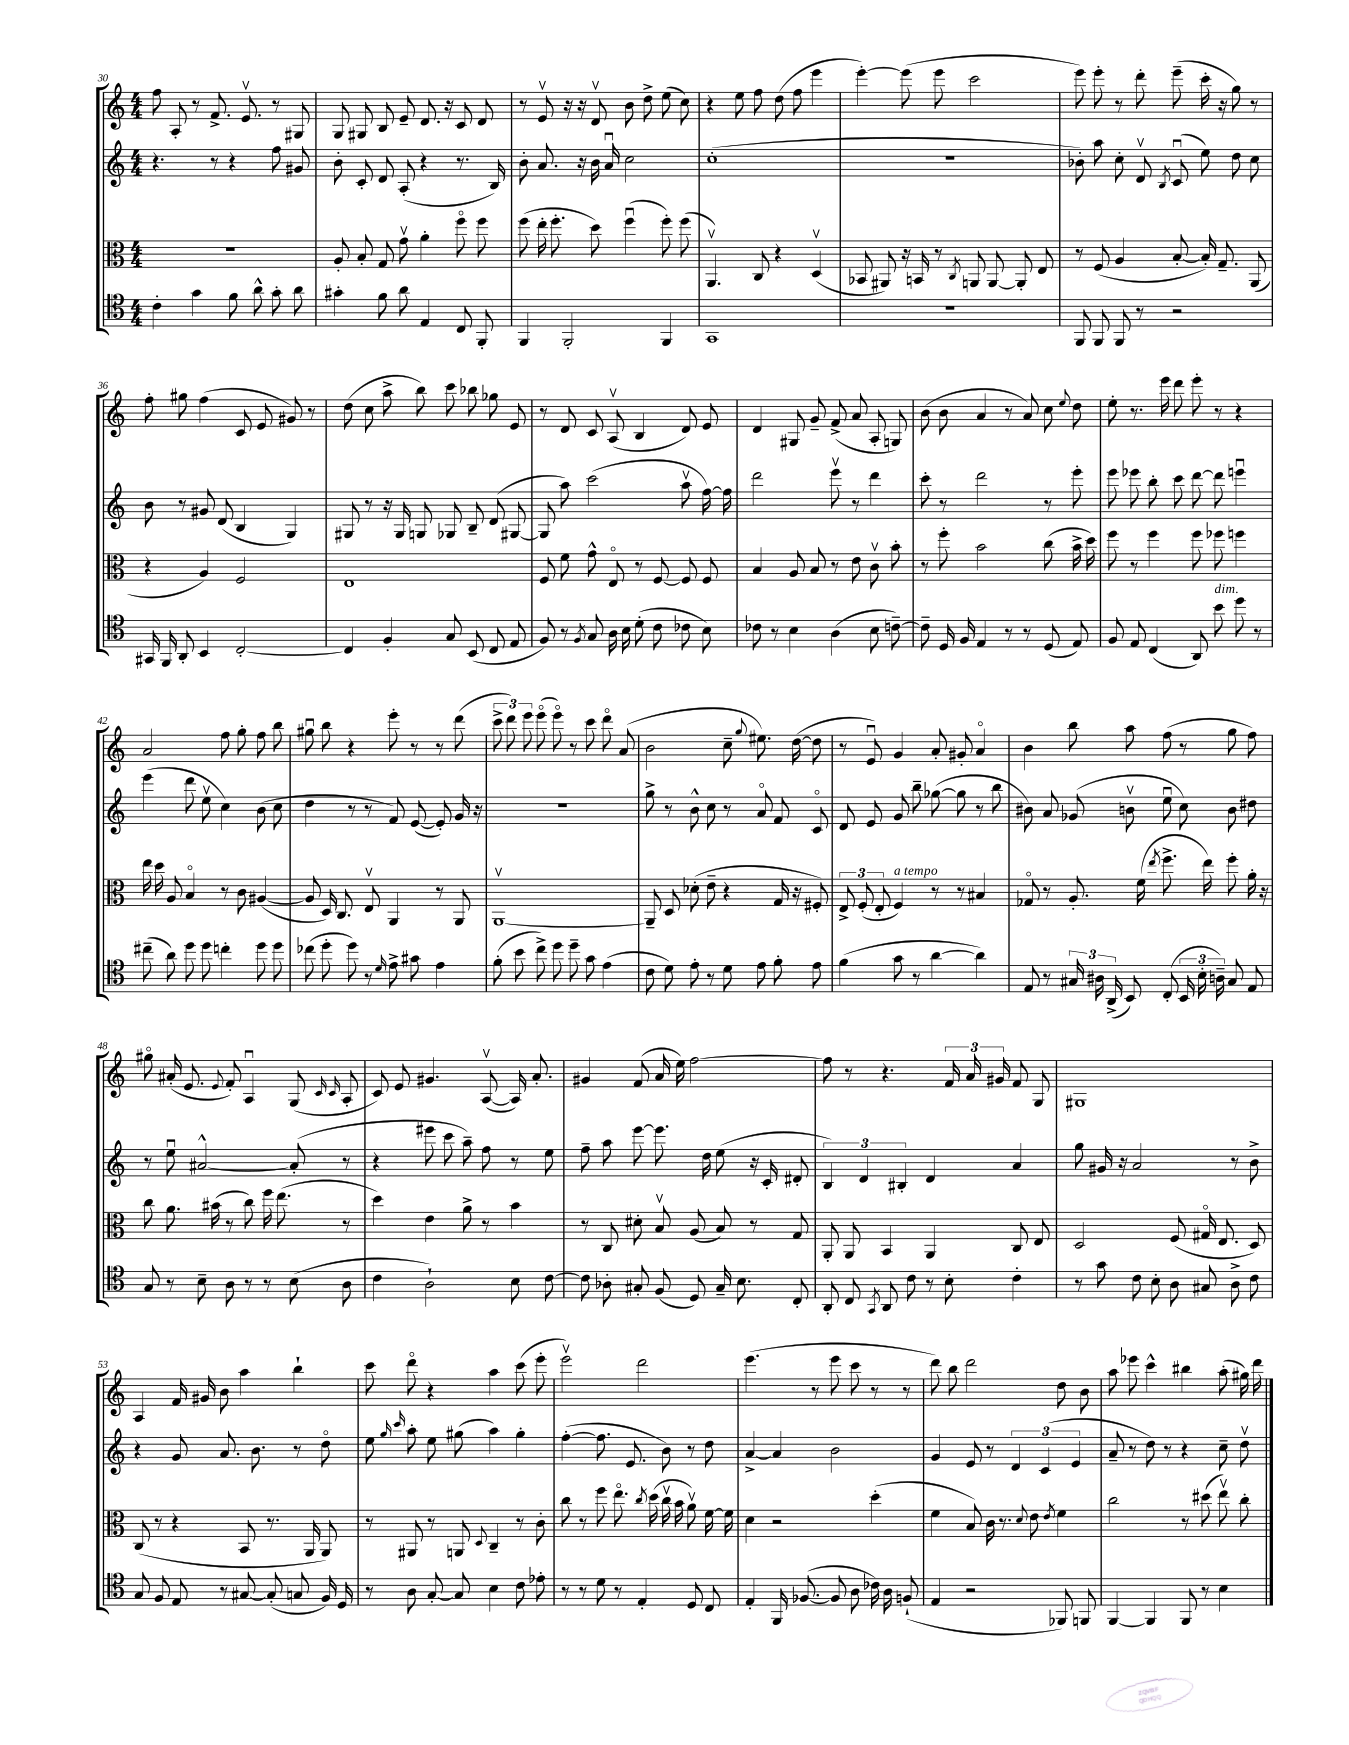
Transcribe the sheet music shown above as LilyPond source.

<<
\new StaffGroup <<
\new Staff = "s0" {
    \clef treble \key c \major \numericTimeSignature \time 4/4
    \autoBeamOff f''8 a8-. r8 f'8.-> e'8.\upbow r8 gis8 |
    g8 gis8 b8 e'8-- d'8. r16 c'8 d'8 |
    r8 e'8\upbow r16 r16 d'8\upbow b'8 d''8-> e''8( c''8) |
    r4 e''8 f''8 d''8( f''8 e'''4 |
    e'''4~-.) e'''8( e'''8 c'''2 |
    e'''8) e'''8-. r8 d'''8-. e'''8--( c'''16-. r16 g''8) r8 |
    f''8-. gis''8 f''4( c'8 e'8 gis'8) r8 |
    d''8( c''8 a''8-> b''8) c'''8 bes''8 ges''8 e'8 |
    r8 d'8 c'8 a8\upbow( b4 d'8) e'8 |
    d'4 gis8 g'8-- f'8->( a'8 a8-. g8) |
    b'8( b'8 a'4 r8 a'8) c''8 \appoggiatura { e''8 } d''8 |
    e''8-. r8. e'''16 d'''8 e'''8-. r8 r4 |
    a'2 f''8 g''8-. f''8 b''8 |
    gis''8\downbow b''8 r4 e'''8-. r8 r8 d'''8( |
    \tuplet 3/2 { c'''8-> d'''8) e'''8 } e'''8\flageolet( e'''8\flageolet) r8 c'''8 d'''8\flageolet a'8( |
    b'2 c''8-- \appoggiatura { g''8 } eis''8.) d''16~( d''8 |
    r8 e'8\downbow) g'4 a'8-. gis'8-. a'4\flageolet |
    b'4 b''8 a''8 f''8( r8 g''8 f''8) |
    gis''8\flageolet ais'16-.( e'8. \appoggiatura { e'8 } f'8-.) a4\downbow g8( \grace { c'16 c'16 } a8-. |
    c'8) e'8 gis'4. a8~\upbow( a16) a'8.-. |
    gis'4 f'8( a'16 e''16) f''2~ |
    f''8 r8 r4. \tuplet 3/2 { f'16 a'16 gis'16 } f'8 g8 |
    gis1 |
    a4 f'16 gis'16 b'8 a''4 b''4-! |
    c'''8 d'''8\flageolet r4 a''4 c'''8( e'''8-. |
    e'''2\upbow) d'''2 |
    e'''4.( r8 e'''8 c'''8 r8 r8 |
    d'''8) b''8 d'''2 d''8 b'8 |
    a''8 ees'''8 c'''4-^ bis''4 a''8-.( gis''16) d'''16 \bar "|." |
}
\new Staff = "s1" {
    \clef treble \key c \major \numericTimeSignature \time 4/4
    \autoBeamOff r4. r8 r4 f''8 gis'8 |
    b'8-. c'8-. d'8 a8-.( r4 r8. b16) |
    b'8-. a'8. r16 b'16 a'16\downbow c''2 |
    c''1-.( |
    R1 |
    bes'8-.) a''8 c''8-. d'8\upbow \acciaccatura { b8 } c'8\downbow( e''8) d''8 c''8 |
    b'8 r8 gis'8 d'8( b4 g4) |
    gis8 r8 r16 gis16 g8 ges8 b8-- d'8( gis8~ |
    gis8 a''8) c'''2( a''8\upbow f''16~) f''16 |
    d'''2 e'''8\upbow r8 d'''4 |
    c'''8-. r8 d'''2 r8 e'''8-. |
    e'''8 ees'''8 b''8-. c'''8 d'''8~ d'''8 e'''4\downbow |
    e'''4( d'''8 e''8\upbow c''4) b'8( c''8 |
    d''4 r8 r8 f'8) e'8~( e'8-.) g'16 r16 |
    R1 |
    g''8-> r8 b'8-^ c''8 r8 a'8\flageolet f'8 c'8\flageolet |
    d'8 e'8 g'8 b''8-- ges''8~( ges''8 r8 b''8 |
    bis'8) a'8 ges'8( b'8\upbow e''8\downbow c''8) b'8 dis''8 |
    r8 e''8\downbow ais'2~-^ ais'8-.( r8 |
    r4 eis'''8 c'''8 a''8--) f''8 r8 e''8 |
    f''8-- a''8 e'''8~ e'''8. d''16 e''8( r16 c'16-. dis'8-. |
    \tuplet 3/2 { b4) d'4 bis4-. } d'4 a'4 |
    g''8 gis'16 r16 a'2 r8 b'8-> |
    r4 g'8 a'8. b'8. r8 d''8\flageolet |
    e''8 \grace { g''16 c'''16 } a''8-. e''8 gis''8( a''4) gis''4-. |
    f''4~-.( f''8. e'8. b'8) r8 d''8 |
    a'4~-> a'4 b'2 |
    g'4 e'8 r8 \tuplet 3/2 { d'4 c'4( e'4 } |
    a'8-- r8 d''8) r8 r4 c''8-- d''8\upbow \bar "|." |
}
\new Staff = "s2" {
    \clef alto \key c \major \numericTimeSignature \time 4/4
    \autoBeamOff R1 |
    a8-. b8-. g8 g'8\upbow a'4-. f''8\flageolet f''8 |
    f''8( e''16-. f''8.-. d''8) f''4\downbow( f''8-.) f''8( |
    a,4.\upbow) c8 r4 d4\upbow( |
    bes,8 ais,8) r16 b,16 r8 \acciaccatura { c8 } a,8 a,8~ a,8-. e8 |
    r8 f8( a4 b8~-. b16-.) g8.-- a,8( |
    r4 a4) f2 |
    e1 |
    f8 f'8 g'8-^ e8\flageolet r8 f8~ f8 f8 |
    b4 a8 b8 r8 e'8 c'8\upbow b'8-. |
    r8 f''8-. b'2 c''8( b'16-> d''16) |
    f''8 r8 f''4 f''8 fes''8 f''4 |
    e''16 d''16 a8 b4\flageolet r8 c'8 ais4~( |
    ais8 d16) c8. e8\upbow a,4 r8 a,8 |
    a,1~\upbow |
    a,8-- d8 des'8-.( e'8-- r4 g16 r16 fis8-.) |
    \tuplet 3/2 { e8-> f8-.( e8-. } f4^\markup { \italic "a tempo" }) r8 r8 bis4 |
    ges8\flageolet r8 a8.-. f'16( \acciaccatura { e''8 } f''8.-> e''16) f''8-. a'16-. r16 |
    c''8 a'8. bis'16( r8 c''8) f''16 e''8.( r8 |
    d''4) e'4 a'8-> r8 b'4 |
    r8 c8 dis'8-. b8\upbow a8( b8) r8 g8 |
    a,8-. a,8 b,4 a,4 c8 e8 |
    d2 f8( gis16\flageolet e8. d8) |
    c8( r8 r4 b,8 r8. a,16 a,8) |
    r8 ais,8 r8 a,8 \appoggiatura { d8 } c4-- r8 c'8-. |
    c''8 r8 f''8 e''8.\flageolet \acciaccatura { c''8 } d''16( c''16\upbow b'16 a'8\upbow) f'16~ f'16 |
    d'4 r2 d''4-.( |
    f'4 b8) c'16 r8. \appoggiatura { d'8 } e'8 \acciaccatura { e'8 } f'4 |
    c''2 r8 dis''8( e''8\upbow) c''8-. \bar "|." |
}
\new Staff = "s3" {
    \clef tenor \key c \major \numericTimeSignature \time 4/4
    \autoBeamOff c'4-. g'4 f'8 a'8-^ g'8-. a'8 |
    gis'4-. f'8 a'8 e4 c8 f,8-. |
    f,4 f,2-. f,4 |
    g,1 |
    R1 |
    f,8 f,8 f,8 r8 r2 |
    gis,16 f,16 a,8-. b,4 c2~-. |
    c4 f4-. g8 b,8( c8 e8 |
    f8) r8 \acciaccatura { f8 } g8 a16 b16 d'8-.( c'8 ces'8 b8) |
    ces'8 r8 b4 a4( b8 c'8~--) |
    c'8-- d16 f16 e4 r8 r8 d8( e8) |
    f8 e8 c4( a,8) b'8^\markup { \italic "dim." } d''8 r8 |
    cis''8--( a'8) d''8 d''8 c''4-. d''8 d''8 |
    ces''8( d''8-. d''8) r8 \grace { d'16 } e'8-> gis'8 e'4 |
    f'8-.( b'8 c''8->) d''8 d''8-- g'8 e'4( |
    c'8 d'8) e'8-. r8 d'8 e'8 f'8-. e'8 |
    f'4( g'8 r8 a'4~ a'4) |
    e8 r8 \tuplet 3/2 { gis16 ais16 a,16->( } b,8) c8-.( \tuplet 3/2 { b,16 b16-. a16--) } gis8 e8 |
    g8 r8 b8-- a8 r8 r8 b8( a8 |
    c'4 a2-!) b8 c'8~ |
    c'8 aes8-. gis8-. f8( d8) gis16-- b8. c8-. |
    a,8-. c8 \acciaccatura { g,8 } a,8 c'8 r8 b8-. c'4-. |
    r8 g'8 c'8 b8-. a8 gis8 a8-> c'8 |
    g8 f8 e8 r8 gis8~ gis8-.( g8 f16) d16 |
    r8 a8 g8~-. g8 b4 c'8 ees'8-. |
    r8 r8 d'8 r8 e4-. d8 c8 |
    e4-. f,16 fes8.~( fes8 a8 ces'16) a16 f8-!( |
    e4 r2 fes,8) f,8 |
    f,4~ f,4 f,8 r8 b4 \bar "|." |
}
>>
>>
\layout { \context { \Score currentBarNumber = #30 } }
